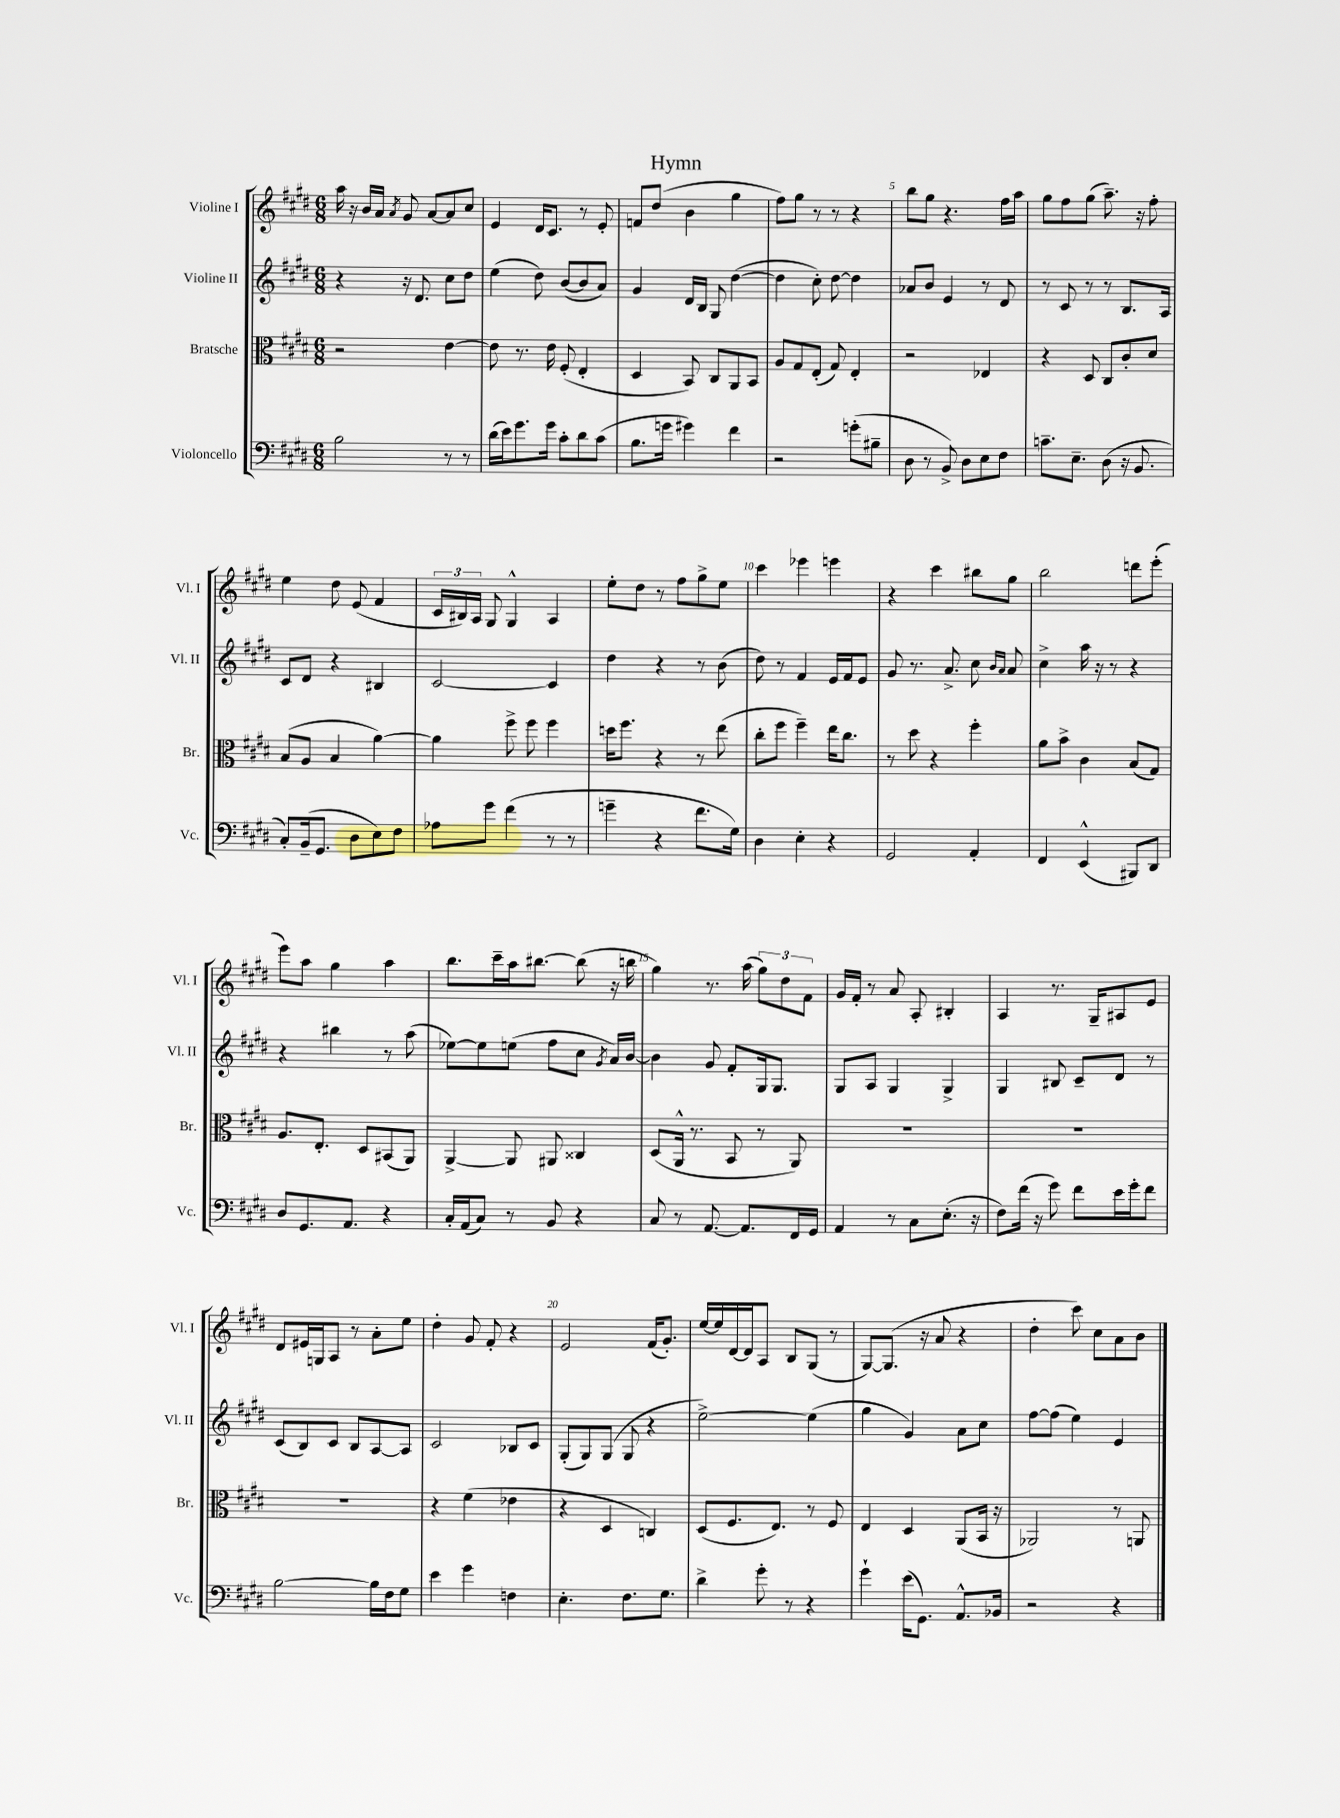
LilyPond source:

\header { title = "Hymn" }
<<
\new StaffGroup <<
\new Staff = "s0" \with { instrumentName = "Violine I" shortInstrumentName = "Vl. I" } {
    \clef treble \key e \major \numericTimeSignature \time 6/8
    \autoBeamOff a''16 r16 b'16[ a'16] \acciaccatura { a'8 } gis'8 a'8[~ a'8 cis''8] |
    e'4 dis'16[ cis'8.] r8 e'8-. |
    f'8[ dis''8]( b'4 gis''4 |
    fis''8[) gis''8] r8 r8 r4 |
    b''8[ gis''8] r4. fis''16[ a''16] |
    gis''8[ fis''8 gis''8]( a''8.--) r16 fis''8-. |
    e''4 dis''8 e'8( fis'4 |
    \tuplet 3/2 { cis'16[ bis16) a16] } gis8 gis4-^ a4 |
    e''8[-. dis''8] r8 fis''8[ gis''8-> e''8] |
    cis'''4 ees'''4 e'''4 |
    r4 cis'''4 bis''8[ gis''8] |
    b''2 d'''8[ e'''8]-.( |
    e'''8[) a''8] gis''4 a''4 |
    b''8.[ cis'''16-- a''16 bis''8.]~ bis''8( r16 b''16 |
    gis''4) r8. a''16( \tuplet 3/2 { gis''8[) dis''8 fis'8] } |
    gis'16[ fis'16]-. r8 a'8 a8-. bis4-. |
    a4 r8. gis16[-- ais8 e'8] |
    dis'8[ eis'16 g16 a8] r8 a'8[-. e''8] |
    dis''4-. gis'8 fis'8-. r4 |
    e'2 fis'16[( gis'8.]-.) |
    e''16[~ e''16 dis'16~ dis'16 a8] b8[ gis8]( r8 |
    gis8[~) gis8.]( r16 a'8 r4 |
    dis''4-. cis'''8) cis''8[ a'8 b'8] \bar "|." |
}
\new Staff = "s1" \with { instrumentName = "Violine II" shortInstrumentName = "Vl. II" } {
    \clef treble \key e \major \numericTimeSignature \time 6/8
    \autoBeamOff r4 r16 dis'8. cis''8[ dis''8] |
    e''4( dis''8) b'8[~( b'8 a'8]) |
    gis'4 dis'16[ b16] gis8 dis''4~( |
    dis''4 cis''8-.) dis''8~ dis''4 |
    aes'8[ b'8] e'4 r8 dis'8 |
    r8 cis'8 r8 r8 b8.[ a16] |
    cis'8[ dis'8] r4 bis4 |
    cis'2~ cis'4 |
    dis''4 r4 r8 b'8( |
    dis''8) r8 fis'4 e'16[ fis'16 e'8] |
    gis'8 r8. a'8.-> cis''8 \grace { b'16[ a'16] } a'8 |
    cis''4-> a''16 r16 r8 r4 |
    r4 bis''4 r8 a''8( |
    ees''8[~) ees''8 e''8]( fis''8[ cis''8] \acciaccatura { gis'8 } a'16[) b'16]~ |
    b'4 gis'8 fis'8[-. gis16 gis8.] |
    gis8[ a8] gis4 gis4-> |
    gis4 bis8 cis'8[-- dis'8] r8 |
    cis'8[( b8) cis'8] b8[ a8~ a8] |
    cis'2 bes8[ cis'8] |
    gis8[-.( gis8) gis8]( gis8 r4 |
    e''2~->) e''4( |
    gis''4 gis'4) a'8[ cis''8] |
    fis''8[~ fis''8]( e''4) e'4 \bar "|." |
}
\new Staff = "s2" \with { instrumentName = "Bratsche" shortInstrumentName = "Br." } {
    \clef alto \key e \major \numericTimeSignature \time 6/8
    \autoBeamOff r2 e'4~ |
    e'8 r8. e'16 fis8-.( e4-. |
    dis4 b,8) cis8[ a,8 b,8] |
    a8[ gis8 e8]-.( gis8) e4-. |
    r2 ees4 |
    r4 dis8 cis8[ cis'8-. dis'8] |
    b8[( a8] b4 a'4~) |
    a'4 fis''8-> fis''8 fis''4 |
    d''16[ fis''8.] r4 r8 e''8( |
    cis''8[-. fis''8] fis''4--) e''16[ cis''8.] |
    r8 dis''8 r4 fis''4-. |
    a'8[ b'8]-> cis'4 b8[( gis8]) |
    a8.[ e8.]-. dis8[ bis,8( a,8]) |
    a,4~-> a,8 ais,8 cisis4 |
    dis8[( a,16]-^ r8. b,8 r8 a,8) |
    R2. |
    R2. |
    R2. |
    r4 fis'4( ees'4 |
    r4 dis4 c4) |
    dis8[( fis8. e8.]) r8 fis8 |
    e4 dis4 a,8[( b,16] r16 |
    aes,2) r8 a,8 \bar "|." |
}
\new Staff = "s3" \with { instrumentName = "Violoncello" shortInstrumentName = "Vc." } {
    \clef bass \key e \major \numericTimeSignature \time 6/8
    \autoBeamOff b2 r8 r8 |
    dis'16[( e'16) gis'8. gis'16] cis'8[-. dis'8 cis'8]( |
    b8.[ g'16] gis'4) fis'4 |
    r2 g'8[-.( bis8]-- |
    dis8 r8 b,8->) dis8[ e8 fis8] |
    c'8.[-- e8.]-- dis8( r16 b,8. |
    cis8[-.) b,16--( gis,8.] dis8[ e8) fis8] |
    aes8[ gis'8] fis'4( r8 r8 |
    g'4-- r4 fis'8.[ gis16]) |
    dis4 e4-. r4 |
    gis,2 a,4-. |
    fis,4 e,4-^( bis,,8[) dis,8] |
    dis8[ gis,8. a,8.] r4 |
    cis16[-. a,16( cis8]) r8 b,8 r4 |
    cis8 r8 a,8.~ a,8.[ fis,16 gis,16] |
    a,4 r8 cis8[ e8.]-.( r16 |
    fis8[) fis'16]( r16 gis'8) fis'8[ e'16 gis'16-. fis'8] |
    b2~ b16[ fis16 gis8] |
    e'4 gis'4 f4 |
    e4.-. fis8.[ gis8.] |
    dis'4-> gis'8-. r8 r4 |
    gis'4-! e'16[( gis,8.]) a,8.[-^ bes,16] |
    r2 r4 \bar "|." |
}
>>
>>
\layout { \context { \Score \override BarNumber.break-visibility = ##(#f #t #t) barNumberVisibility = #(every-nth-bar-number-visible 5) } }
